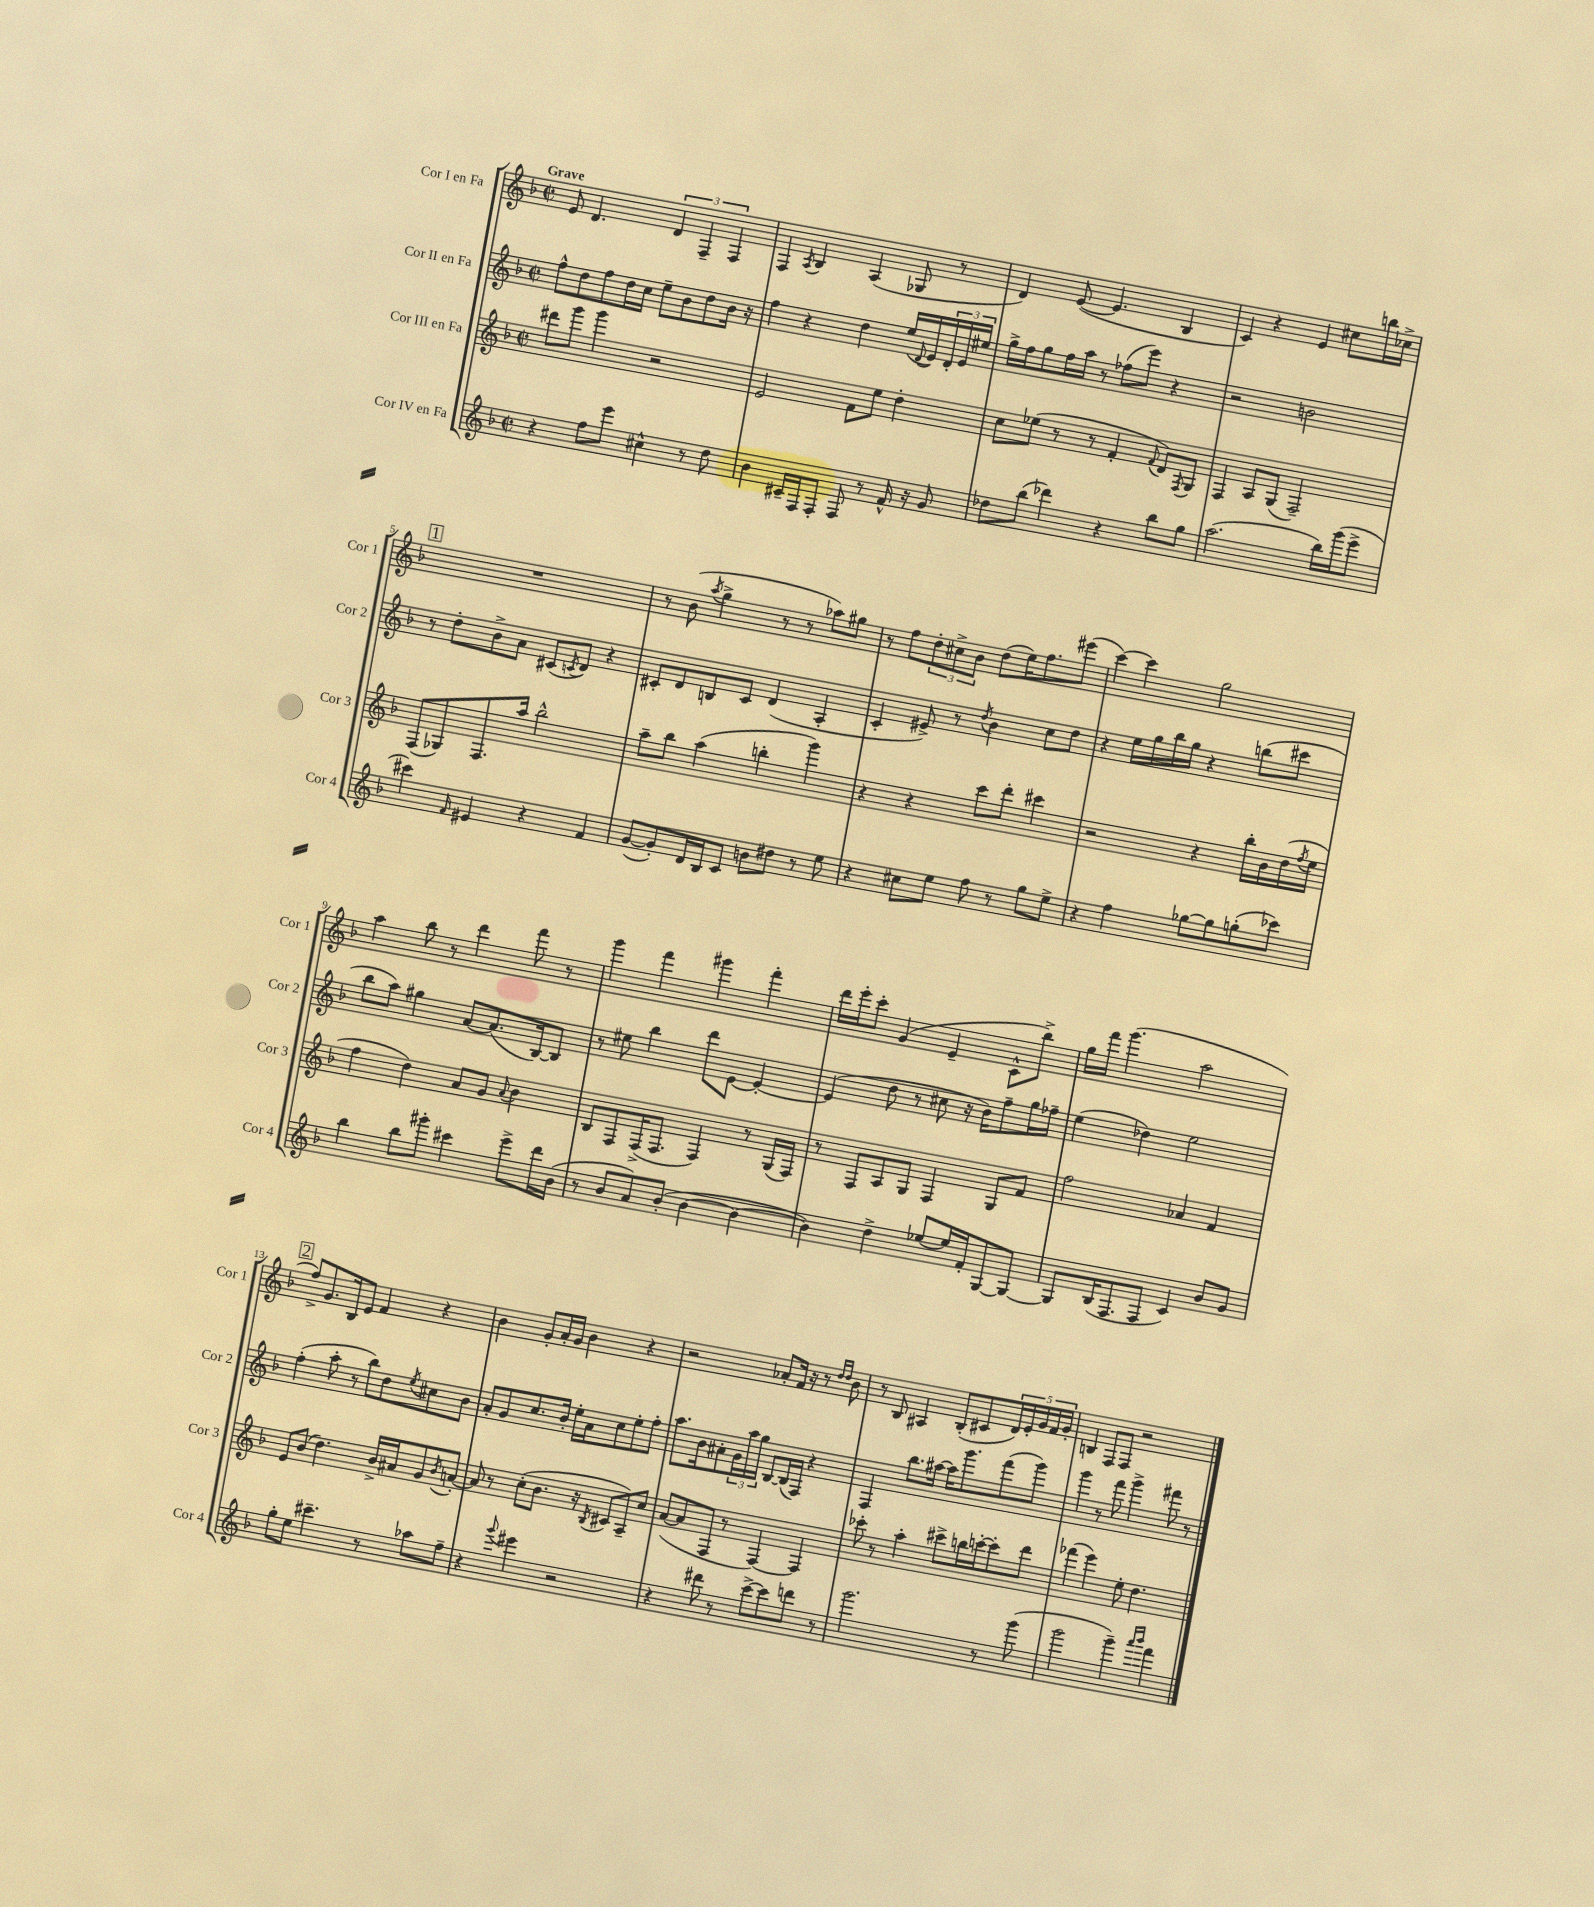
<<
\new StaffGroup <<
\new Staff = "s0" \with { instrumentName = "Cor I en Fa" shortInstrumentName = "Cor 1" } {
    \clef treble \key f \major \defaultTimeSignature \time 2/2 \tempo "Grave"
    e'8 d'4. \tuplet 3/2 { d'4 f4-- f4 } |
    f4 \acciaccatura { a8 } bes4 a4( ges8 r8 |
    d'4) e'8~( e'4. bes4 |
    c'4) r4 e'4 cis''8 b''16 ces''16-> |
    \mark \markup { \box "1" } R1 |
    r8 bes'8( \acciaccatura { a''8 } g''4-> r8 r8 aes''8) gis''8 |
    r8 f''8 \tuplet 3/2 { d''8-. cis''8-> bes'8 } d''8( e''16) f''8. eis'''8( |
    c'''4~) c'''4 g''2 |
    a''4 bes''8 r8 d'''4 f'''8 r8 |
    g'''4 f'''4 gis'''4 f'''4-. |
    d'''16 e'''16-. c'''8-. g'4( e'4-- c'8-^ bes''8->) |
    g''16 f'''16 g'''4.( a''2 |
    \mark \markup { \box "2" } f''8->) g'8. bes16 e'8 f'4 r4 |
    bes'4 g'8-. a'16-. g'16 bes'4 r4 |
    r2 aes'8-. f'16 r16 r8 \grace { d''16 d''16 } bes'8 |
    r8 bes8 ais4 bes8-.( cis'8 \tuplet 5/4 { d'16) e'16-. g'16 f'16 g'16-. } |
    b4 f8 f8 r2 \bar "|." |
}
\new Staff = "s1" \with { instrumentName = "Cor II en Fa" shortInstrumentName = "Cor 2" } {
    \clef treble \key f \major \defaultTimeSignature \time 2/2
    f''8-^ d''8 f''8 d''16 c''16 e''8-- bes'8 d''8 bes'16 r16 |
    f''4 r4 d''4 e''16( \appoggiatura { d'8 } e'16) \tuplet 3/2 { d'16-. e'16 eis''16 } |
    g''16-> f''16 g''8 f''16 a''16 r8 fes''8( e'''8) r4 |
    r2 b'2 |
    \mark \markup { \box "1" } r8 d''8-. bes'8-> a'8 cis'8( \acciaccatura { c'8 } d'8) r4 |
    cis'8-. d'8 b8 cis'8 d'4( a4-. |
    c'4-. eis'8->) r8 \acciaccatura { d''8 } bes'4 c''8 d''8 |
    r4 e''16 g''16 bes''16 g''16 r4 b''8( cis'''8 |
    bes''8 a''8) gis''4 a'8~ a'8.( bes16~) bes8 |
    r8 eis''8 bes''4 d'''8 e'8~ e'4~-. |
    e'4( d''8 r8 cis''8 r16 bes'16) f''8-- g''16 fes''16-- |
    e''4( des''4) e''2 |
    \mark \markup { \box "2" } f''4-.( a''8-. r8 bes''8) d''8 \acciaccatura { e''8 } cis''8 bes'8 |
    a'8-. g'8 c''8. bes'16-. e''16-. a'16 c''8 e''8-. f''8-. |
    a''8. bes'16 ais'8-. \tuplet 3/2 { g'16 a''16 g''16 } bes8~ bes16( f16) r4 |
    f4 bes''8. ais''16~ ais''16 g'''8. f'''8( g'''8) |
    g'''4 r8 f'''8 g'''4-> fis'''8 r8 \bar "|." |
}
\new Staff = "s2" \with { instrumentName = "Cor III en Fa" shortInstrumentName = "Cor 3" } {
    \clef treble \key f \major \defaultTimeSignature \time 2/2
    dis'''8 g'''8 g'''4 r2 |
    e'2 f'8 e''8 d''4-. |
    c''8 ees''8( r8 r8 f'4-. \appoggiatura { f'8 } d'8) \acciaccatura { f8 } g8 |
    f4 a8 g8( f2--) |
    \mark \markup { \box "1" } f8( ges8) f8. a''16 bes''2-^ |
    a''8-- bes''8 a''4( b''4-. g'''4) |
    r4 r4 c'''8 d'''8-. cis'''4 |
    r2 r4 bes''16-. bes'16 d''16( \acciaccatura { f''8 } e''16 |
    f''4 d''4) a'8 g'8 \appoggiatura { a'8 } bes'4 |
    bes8 f8 f16->( f8. f4) r8 g16( f16) |
    r8 f8 a8 g8 f4 g8 f'8 |
    f''2 aes'4 f'4 |
    \mark \markup { \box "2" } e'8 bes'8( d''4.) bes'16-> ais'16 g'8 \acciaccatura { bes'8 } a'8~-. |
    a'8 r8 c''8-.( bes'8. r16 \acciaccatura { bes8 } cis'8 a8--) c''8 |
    a'8~( a'8 f8 r8 f4~) f4 |
    ces'''8-. r8 a''4-. cis'''8-> b''16 c'''16~-. c'''8-. d'''8 |
    fes'''4( e'''4) e''8-. d''4. \bar "|." |
}
\new Staff = "s3" \with { instrumentName = "Cor IV en Fa" shortInstrumentName = "Cor 4" } {
    \clef treble \key f \major \defaultTimeSignature \time 2/2
    r4 f''8 e'''8 cis''4-^ r8 d''8 |
    bes'4 cis'16-- f16 f8-. f8 r8 f'16-^ r16 g'8 |
    des''8 bes''8( des'''4) r4 bes''8 g''8 |
    a''2.( bes''16) g'''16( e'''8-> |
    \mark \markup { \box "1" } cis'''4) \grace { f'16 } eis'4 r4 f'4 |
    g'8~( g'8-.) d'16 bes16 c'8 b'8 dis''8 r8 e''8 |
    r4 cis''8 e''8 f''8 r8 g''8 e''8-> |
    r4 f''4 ges''8~ ges''8 g''8-.( ces'''8) |
    bes''4 bes''8 gis'''8-. cis'''4 e'''8-> d'''16 bes'16( |
    r8 bes'8 a'8) bes'8-.( bes'4~ bes'4~ |
    bes'4) d''4-> ees''8~ ees''16 f'16-. g8~ g8~ |
    g8 bes16( f8. f8 c'4) bes'8 g'8 |
    \mark \markup { \box "2" } g''8-. e''8 cis'''4.-- r8 aes''8 f''8-- |
    r4 \appoggiatura { g'''8 } eis'''4 r2 |
    r4 dis'''8 r8 c'''8~-> c'''8 d'''8 r8 |
    g'''2. r8 g'''8( |
    g'''2 g'''4--) \grace { a'''16 bes'''16 } f'''4 \bar "|." |
}
>>
>>
